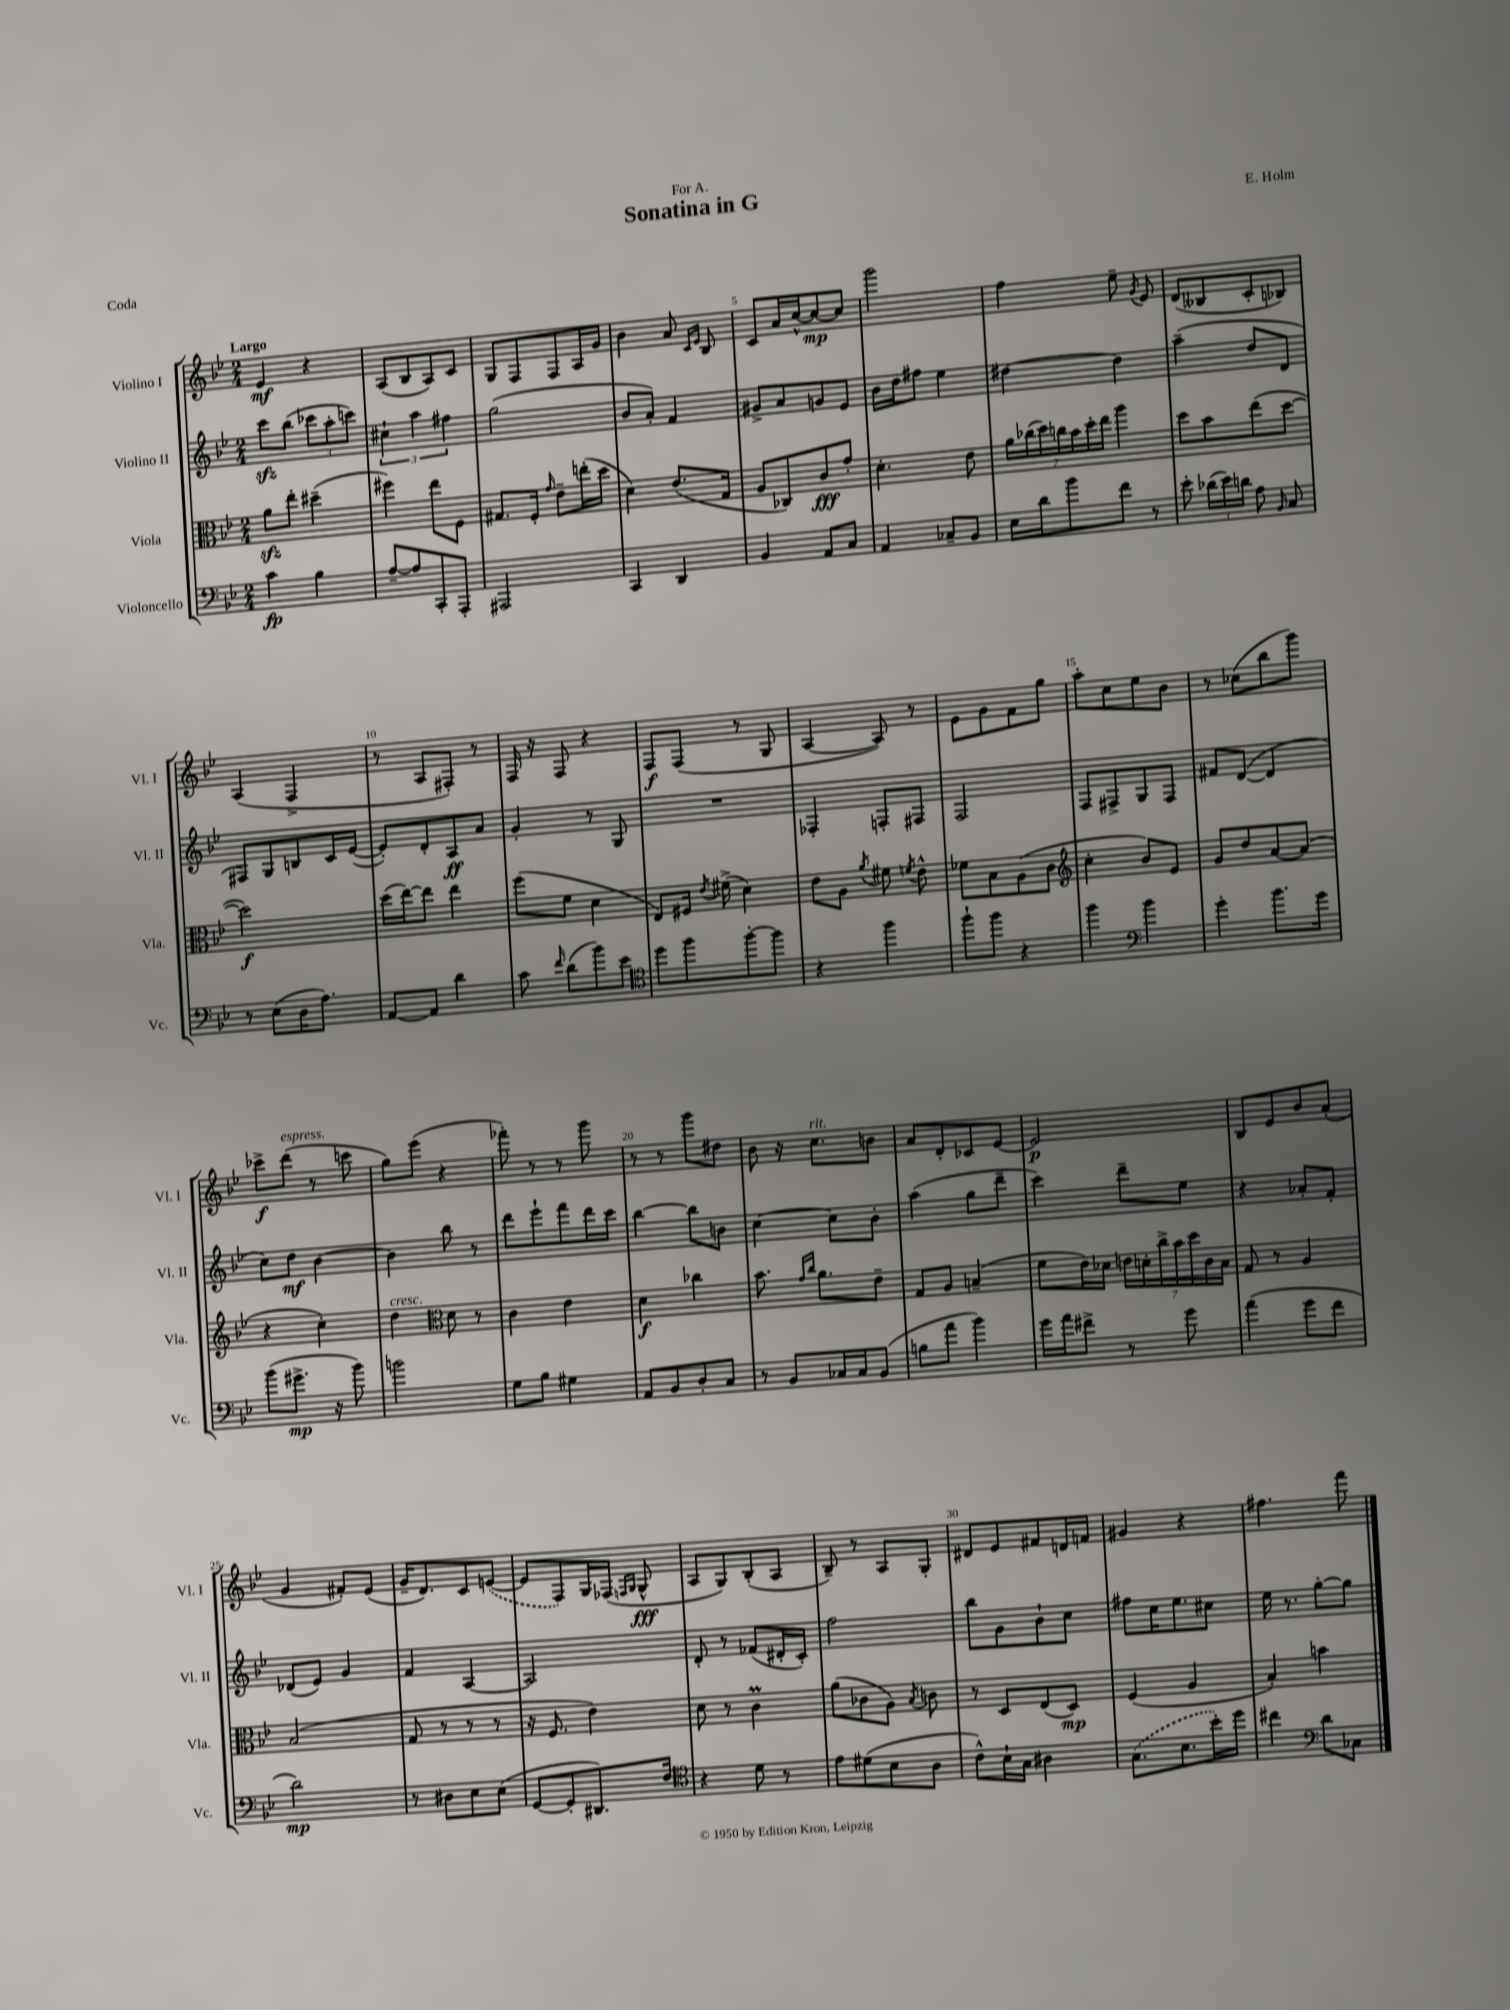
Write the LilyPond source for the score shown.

\header { title = "Sonatina in G" composer = "E. Holm" dedication = "For A." piece = "Coda" }
<<
\new StaffGroup <<
\new Staff = "s0" \with { instrumentName = "Violino I" shortInstrumentName = "Vl. I" } {
    \clef treble \key bes \major \numericTimeSignature \time 2/4 \tempo "Largo"
    \autoBeamOff ees'4\mf r4 |
    a8[( bes8 a8) c'8] |
    g8[ f8 f8 a16 g'16] |
    bes'4 a'8 \grace { c'16[ ees'16] } bes8 |
    c'8[ a'16 c''16~-^ c''8~\mp c''8] |
    g'''2 |
    f''4 ees''8-- \acciaccatura { g'8 } ees'8 |
    d'8[( beses8 c'8-. bes8]) |
    a4( f4-> |
    r8 a8[ fis8]-.) r8 |
    f16 r16 f8 r4 |
    f8[\f f8]( r8 g8 |
    a4~ a8) r8 |
    ees'8[ g'8 f'8 g''8] |
    a''8[-. c''8 ees''8 bes'8] |
    r8 ces''8[( bes''8 g'''8]) |
    ces'''8[->\f d'''8]^\markup { \italic "espress." }( r8 c'''8 |
    g''8[) ees'''8]( r4 |
    fes'''8-.) r8 r8 g'''8 |
    r8 r8 g'''8[ dis''8] |
    bes'8 r16 c''8.[^\markup { \italic "rit." } b'8] |
    a'8[ d'8-. ces'8 ees'8]~ |
    ees'2\p |
    bes8[ ees'8 bes'8 a'8]-.( |
    g'4 fis'8[-.) ees'8]( |
    g'16[-- d'8.) c'8 \once \slurDashed e'8]~( |
    e'8[ f8) g16 fes16]( \grace { f16[ g16] } g8-^\fff |
    a8[ g8) bes8-.( a8] |
    bes8--) r8 a8[ g8]-. |
    dis'8[ ees'8 fis'8 d'16 f'16] |
    gis'4 r4 |
    fis''4. f'''8 \bar "|." |
}
\new Staff = "s1" \with { instrumentName = "Violino II" shortInstrumentName = "Vl. II" } {
    \clef treble \key bes \major \numericTimeSignature \time 2/4
    \autoBeamOff c'''8[\sfz bes''8]( \tuplet 3/2 { ces'''8[ a''8-. c'''8]) } |
    \tuplet 3/2 { cis''4-! a''4 fis''4 } |
    g''2( |
    bes'8[ a'8]-.) f'4 |
    gis'8[-> a'8 g'8 ees'8] |
    bes'16[ d''16 fis''8] ees''4 |
    dis''4~ dis''4 |
    a''4--( d''8[ d'8] |
    fis8[) g8 b8 c'16 ees'16]~( |
    ees'8[-.) d'8-. a8\ff a'8] |
    g'4-. r8 g8 |
    R2 |
    fes4-. f8[-. fis8] |
    f2 |
    f8[ fis8-> g8 fis8] |
    fis'8[ d'8]~( d'4 |
    c''8[) d''8]\mf bes'4~ |
    bes'4 bes''8 r8 |
    d'''8[ ees'''8-! f'''8 d'''16 c'''16] |
    bes''4~ bes''8[ b'8] |
    c''4~ c''8[ bes'8]-. |
    a''4( g''8[ d'''8]-- |
    c'''4) d'''8[-- ees''8] |
    r4 aes'8[-. f'8]-. |
    des'8[( ees'8]) g'4 |
    f'4 a4~ |
    a2 |
    d'8-. r8 fes'8[( dis'16-. c'16]-.) |
    f''2 |
    bes''8[ g'8 bes'8-! c''8] |
    fis''8[ c''16 ees''8. cis''8] |
    ees''16 r8. g''8[~-. g''8] \bar "|." |
}
\new Staff = "s2" \with { instrumentName = "Viola" shortInstrumentName = "Vla." } {
    \clef alto \key bes \major \numericTimeSignature \time 2/4
    \autoBeamOff a'8[\sfz ees''8]-. dis''4--( |
    fis''4) ees''8[ f8] |
    gis8.[ f16]-. \grace { g'16 } ees'8[-- e''16-.( d''16] |
    d'4) ees'8.[( g16] |
    a8[ ces8) c'8\fff g'8]-. |
    d'4.-. ees'8 |
    \tuplet 7/4 { a'16[ ces''16( d''16) c''16 bes'16 d''16-. ees''16] } a''4 |
    d''8[ bes'8 ees''8( d''8]~ |
    d''2\f) |
    d''16[( ees''16~) ees''8] ees''4 |
    f''8[( f'8] d'4 |
    ees8[) fis16] \acciaccatura { ees'8 } fis'16->( d'4) |
    ees'8[ a8] \acciaccatura { a'8 } fis'8 \acciaccatura { f'8 } ees'8-^ |
    fes'8[ bes8 a8( c'8] |
    \clef treble c''4-. bes'8[) ees'8] |
    g'8[ d''8 a'8~ a'8]( |
    r4 c''4-.) |
    d''4^\markup { \italic "cresc." } \clef alto d'8 r8 |
    c'4 ees'4 |
    d'4\f ces''4 |
    bes'8. \grace { g'16[ c''16] } a'8.[ ees'8]-- |
    g8[ a8] b4--( |
    f'8[ ees'16) des'16] \tuplet 7/4 { e'16[ d'16-. c''16-> bes'16 d''16 c'16 bes16] } |
    g8 r8 a4 |
    bes2( |
    g8 r8 r8 r8 |
    r16 f8. ees'4) |
    d'8 r8 c'4\prall |
    a'8[( ces'8 a8]) \acciaccatura { bes8 } c'8 |
    r8 d8[ ees8( d8]\mp) |
    f4( a4 |
    bes4-.) b'4 \bar "|." |
}
\new Staff = "s3" \with { instrumentName = "Violoncello" shortInstrumentName = "Vc." } {
    \clef bass \key bes \major \numericTimeSignature \time 2/4
    \autoBeamOff c'4\fp bes4 |
    a8[~-- a8 c,8-. a,,8]-. |
    ais,,2 |
    c,4 d,4 |
    bes,4 a,8[ c8] |
    a,4 ces8[-- bes,8] |
    ees16[ d'16 bes'8 f'8] r8 |
    ees'8-. \tuplet 3/2 { des'16[( ees'16) d'16] } a8 \grace { bes,16 } c8 |
    r8 ees8[( d16 a8.]) |
    a,8[~ a,8] d'4 |
    c'8 \grace { f'16 } d'8[( bes'8) ees'8] |
    \clef tenor d''8[ f''8 f''8~-. f''8] |
    r4 f''4 |
    f''8[-! f''8] r4 |
    f''4 \clef bass bes'4 |
    g'4-. bes'8.[ g'16] |
    bes'8[( gis'8.]->\mp r16 bes'8) |
    b'2 |
    g8[ bes8] gis4 |
    a,8[ bes,8 d8-. c8] |
    r8 bes,8[ ces16 ces16 bes,8]( |
    b8[ a'8] bes'4) |
    g'16[ a'16 fis'8]-> r8 g'8 |
    a'4( g'8[ f'8] |
    d'2\mp) |
    r8 dis8[ ees8 ees8]( |
    g,8[~ g,8-. dis,8.) f16] |
    \clef tenor r4 d'8 r8 |
    ees'8[ dis'8( bes8 a8] |
    c'8[-^) bes16-! g16] ais4 |
    \once \slurDashed g8.[( bes8. bes'16-.) d''16] |
    cis''4 \clef bass d'8[ ces8] \bar "|." |
}
>>
>>
\layout { \context { \Score \override BarNumber.break-visibility = ##(#f #t #t) barNumberVisibility = #(every-nth-bar-number-visible 5) } }
